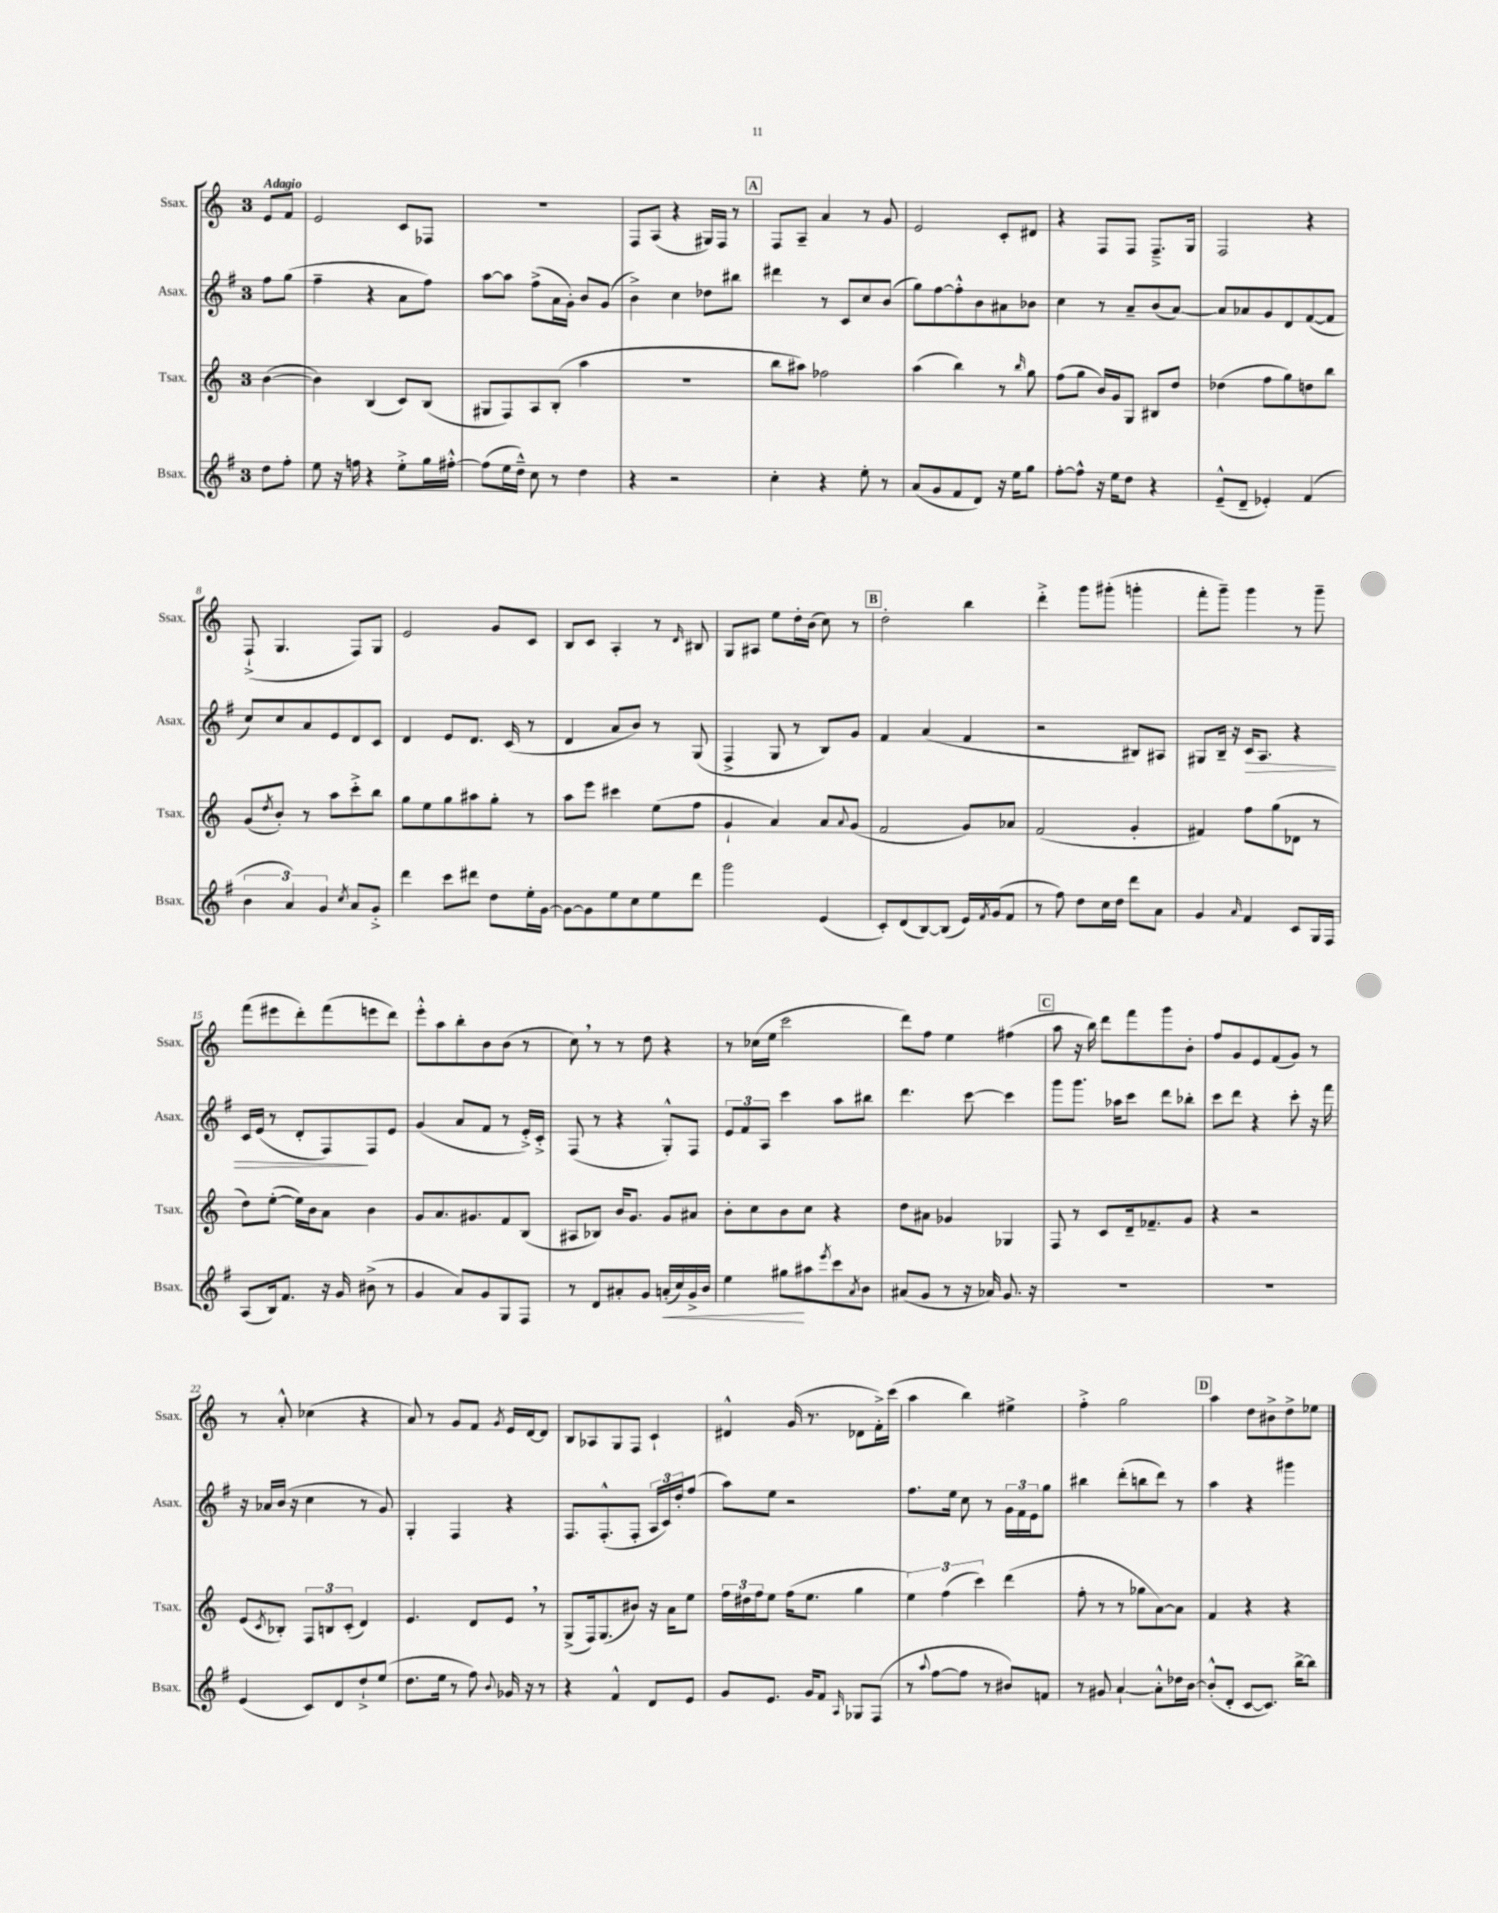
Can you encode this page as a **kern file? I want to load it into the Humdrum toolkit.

**kern	**kern	**kern	**kern
*staff4	*staff3	*staff2	*staff1
*clefG2	*clefG2	*clefG2	*clefG2
*k[f#]	*k[]	*k[f#]	*k[]
*M3/4	*M3/4	*M3/4	*M3/4
8dd	([4b	8ff#	8e
8ff#'	.	(8gg	8f
=	=	=	=
8ee	4b])	4ff#~	2e
16r	.	.	.
16ff	.	.	.
4r	(4B	4r	.
8ee'^	8c)	8a	8c
16gg	(8B	8ff#)	8F-
[16ff#'^^	.	.	.
=	=	=	=
(8ff#]	8G#	[8aa	2.r
16ee	8F)	8aa]	.
16dd~^^)	.	.	.
8cc	8A	(8ff#^	.
8r	(8B'	16a	.
.	.	16g')	.
4dd	4aa	8b	.
.	.	(8g	.
=	=	=	=
4r	2.r	4b^)	8F
.	.	.	(8A
2r	.	4cc	4r
.	.	8dd-	16G#)
.	.	.	16F
.	.	8bb#	8r
=	=	=	=
4cc'	8bb	4ddd#	8F
.	8aa#)	.	8A~
4r	2ff-	8r	4a
.	.	8c	.
8ee'	.	8cc	8r
8r	.	(8b	8g
=	=	=	=
(8a	(4aa	8gg)	2e
8g	.	[8ff#	.
8f#	4bb)	8ff#'^^]	.
8d)	.	8b	.
16r	8r	8a#	8c'
16ee	.	.	.
.	16qqbb	.	.
8gg	8gg	8b-	8d#
=	=	=	=
[8ff#'	(8ff	4cc	4r
8ff#^^]	8gg	.	.
16r	16b)	8r	8F
16ee	16g	.	.
8dd	8G	8a~	8F
4r	8B#	(8b	8.F~^
.	8dd	[8a)	.
.	.	.	16G
=	=	=	=
(8e~^^	(4dd-	8a]	2F
8d~	.	8a-	.
4e-')	8ff	8g	.
.	8gg)	8d	.
(4f#	8dd	([8f#	4r
.	8bb	8f#]	.
=	=	=	=
6b	(8g	8cc)	(8F`^
.	8qdd	.	.
.	8b')	8cc	4.G
6a)	.	.	.
.	8r	8a	.
6g	.	.	.
.	8aa	8e	.
8qcc	.	.	.
8a	8ccc'^	8d	8F)
8g'^	8bb	8c	8G
=	=	=	=
4ddd	8gg	4d	2e
.	8ee	.	.
8ccc	8gg	8e	.
8ddd#	8aa#	8.d	.
8dd	8gg'	.	8g
.	.	(16c	.
16ee'	8r	8r	8c
[16g	.	.	.
=	=	=	=
8g_	8aa	4d	8B
8g]	8eee	.	8c
8ee	4ccc#	8a	4A'
8cc	.	8b)	.
8ee	(8ee	8r	8r
.	.	.	16qqd
8ddd	8ff	(8G	8B#
=	=	=	=
2ggg	4g`	4F#^	8G
.	.	.	8A#
.	4a)	8G	8ee
.	.	8r	16dd'
.	.	.	(16b
(4e	8a	8B)	8cc)
.	8qqa	.	.
.	(8g	8g	8r
=	=	=	=
8c')	2f	4f#	2dd'
(8d	.	.	.
[8B)	.	(4a	.
(8B]	.	.	.
16e)	8g)	4f#	4bb
8qf#	.	.	.
(16g	.	.	.
8f#	8a-	.	.
=	=	=	=
8r	(2f	2r	4ddd'^
8ff#)	.	.	.
8dd	.	.	8ggg
16cc	.	.	(8ggg#'
16dd	.	.	.
8ddd	4g'	8B#)	4ggg'
8a	.	8A#	.
=	=	=	=
4g	4f#)	8G#	8fff'
.	.	16B~	8ggg~)
.	.	16r	.
16qqa	.	.	.
4f#	8ff	16c	4ggg
.	.	8.A	.
.	(8gg	.	.
8c	8d-	4r	8r
16G	8r	.	8ggg~
16F#	.	.	.
=	=	=	=
(8A	8dd)	16c	(8fff
.	.	(16e	.
16B)	([8ee'	8r	8eee#
8.f#	.	.	.
.	16ee])	8d'	8ddd')
.	16b	.	.
16r	8a	8F#)	(8fff
16g	.	.	.
(8b#^	4b	8F#	8eee
8r	.	8e	8ddd)
=	=	=	=
4g	8g	(4g	8eee'^^
.	8.a	.	8aa
8a)	.	8a	8bb'
.	8.g#	.	.
8g	.	8f#	8b
8G	8f	8r	(8b
8F#	(8B	16e'^)	8r
.	.	16c'^	.
=	=	=	=
8r	8A#	(8F#	8cc)
8d	8B-)	8r	8r
8a#'	16b	4r	8r
.	8.g	.	.
8g	.	.	8dd
(16a'	8g	8G'^^)	4r
16cc)	.	.	.
16g^	8a#	8F#	.
16b	.	.	.
=	=	=	=
4ee	8b'	12e	8r
.	.	12f#	.
.	8cc	.	(16cc-
.	.	12A	.
.	.	.	16ee
8gg#	8b	4ccc	2ccc
8aa#	8cc	.	.
8qeee	.	.	.
8ccc	4r	8aa	.
8qa	.	.	.
8b	.	8bb#	.
=	=	=	=
(8a#	8dd	4.ddd	8ddd)
8g	8a#	.	8ff
8r	4g-	.	4ee
16r	.	[8ccc	.
16a-)	.	.	.
8.g	4G-	4ccc]	(4ff#
16r	.	.	.
=	=	=	=
2.r	8F	8ggg	8aa
.	8r	8.ggg	16r
.	.	.	16bb)
.	8c	.	8ddd
.	.	16aa-	.
.	16d~	8ccc	8fff
.	8.f-~	.	.
.	.	8ddd	8ggg
.	8g	8bb-'	8b'
=	=	=	=
2.r	4r	8ccc	8ff
.	.	8ddd	8g
.	2r	4r	8e
.	.	.	(8f
.	.	8ccc'	8g)
.	.	16r	8r
.	.	16fff#	.
=	=	=	=
(4e	(8e	16r	8r
.	.	16a-	.
.	8qc	.	.
.	8B-')	(16b	8a'^^
.	.	16r	.
8c)	12F	4cc	(4cc-
.	12B	.	.
8d	.	.	.
.	(12c'	.	.
8dd`^	4d)	8r	4r
(8ee	.	8g)	.
=	=	=	=
8.dd	4.e	4G'	8a)
.	.	.	8r
16ee	.	.	.
8r	.	4F#	8g
8ff#)	8d	.	8f
8qqb	.	.	8qg
16g-	8e	4r	16e
16r	.	.	[16d
8r	8r	.	8d]
=	=	=	=
4r	(8G^	8.F#	8B
.	16F)	.	8A-
.	(8.G	(8.F#'^^	.
4f#^^	.	.	8G
.	8b#)	8F#'	8F
8d	16r	24A	4c`
.	.	24c)	.
.	16a	.	.
.	.	24dd'	.
8e	8ee	(8ff#	.
=	=	=	=
8g	24ff	8aa)	4d#^^
.	24dd#	.	.
.	24ff	.	.
8.e	8ee	8ee	.
.	(16ff	2r	(16g
16g	8.ee	.	8.r
8f#	.	.	.
16qqA	.	.	.
8G-	4gg	.	8d-
(8F#	.	.	16f'^)
.	.	.	(16ccc
=	=	=	=
8r	6ee)	8.ff#	4aa
8qqaa	.	.	.
[8ff#	.	.	.
.	(6ff	.	.
.	.	16ee	.
8ff#]	.	8cc	4bb)
.	6ccc)	.	.
8r	.	8r	.
8b#)	(4ddd	24g	4ee#^
.	.	24f#	.
.	.	24e	.
8f	.	8gg	.
=	=	=	=
8r	8ff'	4bb#	4ff'^
8g#	8r	.	.
[4a`	8r	(8ddd'	2gg
.	8gg-	8bb	.
8a'^^]	[8a)	8ddd)	.
16dd-	8a]	8r	.
[16b	.	.	.
=	=	=	=
(8b'^^]	4f	4aa	4aa
8d'	.	.	.
[8c	4r	4r	8dd
8.c])	.	.	8b#^
.	4r	4ggg#	8dd^
[16bb^	.	.	.
8bb]	.	.	8ee-
==	==	==	==
*-	*-	*-	*-
